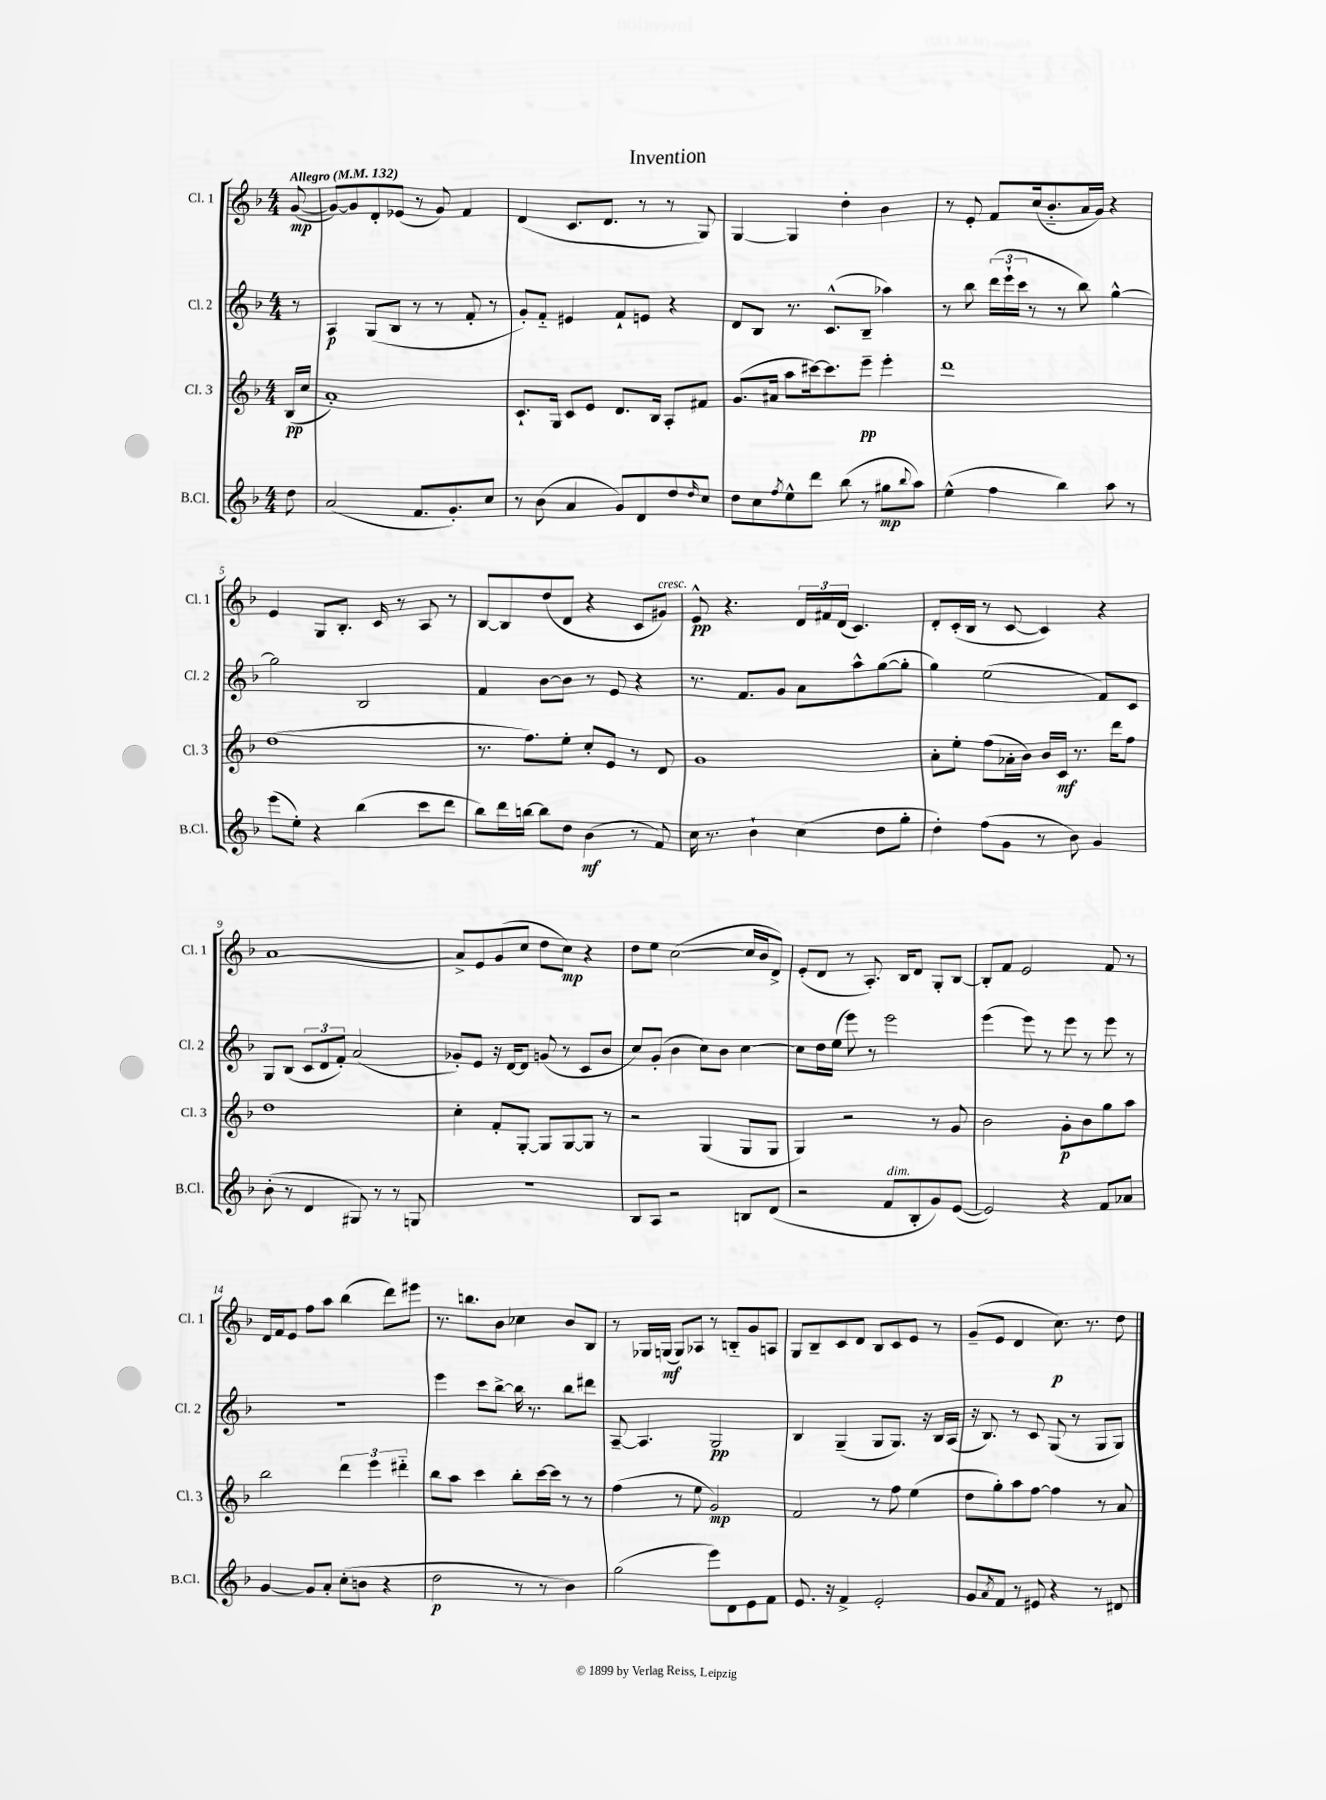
\header { title = "Invention" }
<<
\new StaffGroup <<
\new Staff = "s0" \with { instrumentName = "Cl. 1" shortInstrumentName = "Cl. 1" } {
    \clef treble \key f \major \numericTimeSignature \time 4/4 \partial 8 \tempo "Allegro" 4 = 132
    g'8~\mp( |
    g'8~) g'8 d'8-. ees'8( r8 g'8) f'4 |
    d'4( c'8. d'8. r8 r8 g8) |
    g4~ g4 d''4-. bes'4 |
    r8 e'8-. f'8 c''16( bes'8.-_ a'16 g'16) r4 |
    e'4 g8 bes8.-. c'16 r8 a8 r8 |
    bes8~ bes8 d''8( d'8 r4 c'8 gis'8^\markup { \italic "cresc." }) |
    e'8-^\pp r4. \tuplet 3/2 { d'16 fis'16 d'16( } c'4.) |
    d'8-. c'16-.( bes16 r8 c'8~ c'4) r4 |
    a'1~ |
    a'8-> e'8 g'8( c''8 d''8 c''8\mp) r4 |
    d''8 e''8 c''2~( c''16 bes'16 d'8->) |
    e'8-.( d'8 r8 a8.-.) bes16 d'8 g8-. bes8~ |
    bes8-. f'8 e'2 f'8 r8 |
    d'16 f'16 e'8 f''8 a''8 bes''4( d'''8) eis'''8 |
    r8. b''8. bes'8 ces''4 bes'8 bes8 |
    r8 ges16 g16\mf( g8) aes8 r8 b8-_ g'8 a8 |
    g8 bes8-- c'8 d'8 bes8 c'8 e'8 r8 |
    g'8--( e'8 d'4 c''8.\p) r8. d''8 \bar "|." |
}
\new Staff = "s1" \with { instrumentName = "Cl. 2" shortInstrumentName = "Cl. 2" } {
    \clef treble \key f \major \numericTimeSignature \time 4/4 \partial 8
    r8 |
    a4\p g8( bes8 r8 r8 f'8-. r8 |
    g'8-.) f'8-_ eis'4 f'8-! e'8 r4 |
    d'8 bes8 r8. c'8.-^( bes8-- aes''4) |
    r8 bes''8 \tuplet 3/2 { d'''16( e'''16-! c'''16 } r8 r8 bes''8) g''4~-^ |
    g''2 bes2 |
    f'4 bes'8~ bes'8 r8 e'8 r4 |
    r8. f'8. g'8 a'8 a''8-^ g''8~( g''8-. |
    g''4) e''2( f'8) c'8 |
    g8 bes8( \tuplet 3/2 { c'8 d'8 f'8-.) } a'2( |
    ges'8-.) e'8 r16 d'16~ d'8 g'8( r8 c'8 bes'8 |
    c''8) g'8-.( bes'4 c''8) bes'8 c''4~ |
    c''8 d''16 e''16( e'''8) r8 e'''2 |
    e'''4( e'''8) r8 e'''8 r8 e'''8 r8 |
    R1 |
    e'''4 c'''8 bes''8~-> bes''16 r8. bes''8 dis'''8 |
    a8~-- a4. g2\pp |
    bes4 g4--( g8 g8.) r16 bes16 a16( |
    r16 bes8.) r8 c'8 g8( r8 g8 g8) \bar "|." |
}
\new Staff = "s2" \with { instrumentName = "Cl. 3" shortInstrumentName = "Cl. 3" } {
    \clef treble \key f \major \numericTimeSignature \time 4/4 \partial 8
    bes16\pp( c''16 |
    a'1-.) |
    c'8.-! g16 c'8 e'8 d'8. bes16 a8-. fis'8 |
    g'8.( ais'16 a''8 cis'''16~) cis'''8. e'''8--\pp e'''4-. |
    d'''1 |
    d''1( |
    r8. f''8.) e''8-. c''8-. e'8 r8 d'8 |
    g'1 |
    a'8-. e''8-. f''8( aes'16-. bes'16) bes'16 c'16\mf r8. d'''16 f''8 |
    d''1 |
    c''4-. f'8-. g8~-. g8 g8~ g8 r8 |
    r2 g4( g8 g8 |
    g4) r2 r8 g'8 |
    bes'2 g'8-.\p bes'8 g''8 a''8 |
    bes''2 \tuplet 3/2 { d'''4 e'''4 dis'''4-_ } |
    bes''8 a''8 c'''4 bes''8-. c'''16~ c'''16 r8 r8 |
    f''4( r8 e''8 g'2\mp) |
    f'2 r8 f''8 e''4( |
    d''8 g''8-.) a''8 f''8~ f''4 r8 a'8 \bar "|." |
}
\new Staff = "s3" \with { instrumentName = "B.Cl." shortInstrumentName = "B.Cl." } {
    \clef treble \key f \major \numericTimeSignature \time 4/4 \partial 8
    d''8 |
    a'2( f'8. g'8.-.) c''8 |
    r8 bes'8( a'4 g'8) d'8 d''8 \grace { d''16 } c''8 |
    d''8 c''8 \acciaccatura { f''8 } e''8-^ d'''8 bes''8( r8 gis''8\mp \appoggiatura { bes''8 } a''8) |
    e''4-^( f''4 bes''4) a''8 r8 |
    e'''8( e''8-.) r4 bes''4( c'''8 d'''8 |
    bes''8) d'''16 b''16~ b''8 d''8 bes'4\mf( r8 f'8) |
    c''16 r8. bes'4-! c''4( d''8 g''8-. |
    d''4-.) f''8( g'8 r8 bes'8) g'4 |
    bes'8-.( r8 d'4 gis8) r8 r8 g8 |
    R1 |
    bes8 a8 r2 b8 d'8( |
    r2 f'8^\markup { \italic "dim." } bes8-. g'8) e'8~( |
    e'2) r4 f'8 aes'8 |
    g'4~ g'8 a'8-. c''8-.( b'8 r4 |
    d''2\p r8 r8 bes'4) |
    g''2( e'''8) d'8 e'8 f'8 |
    e'8. r16 f'4-> e'2-. |
    g'8 \acciaccatura { a'8 } f'8 r8 eis'8 r4 r8 dis'8 \bar "|." |
}
>>
>>
